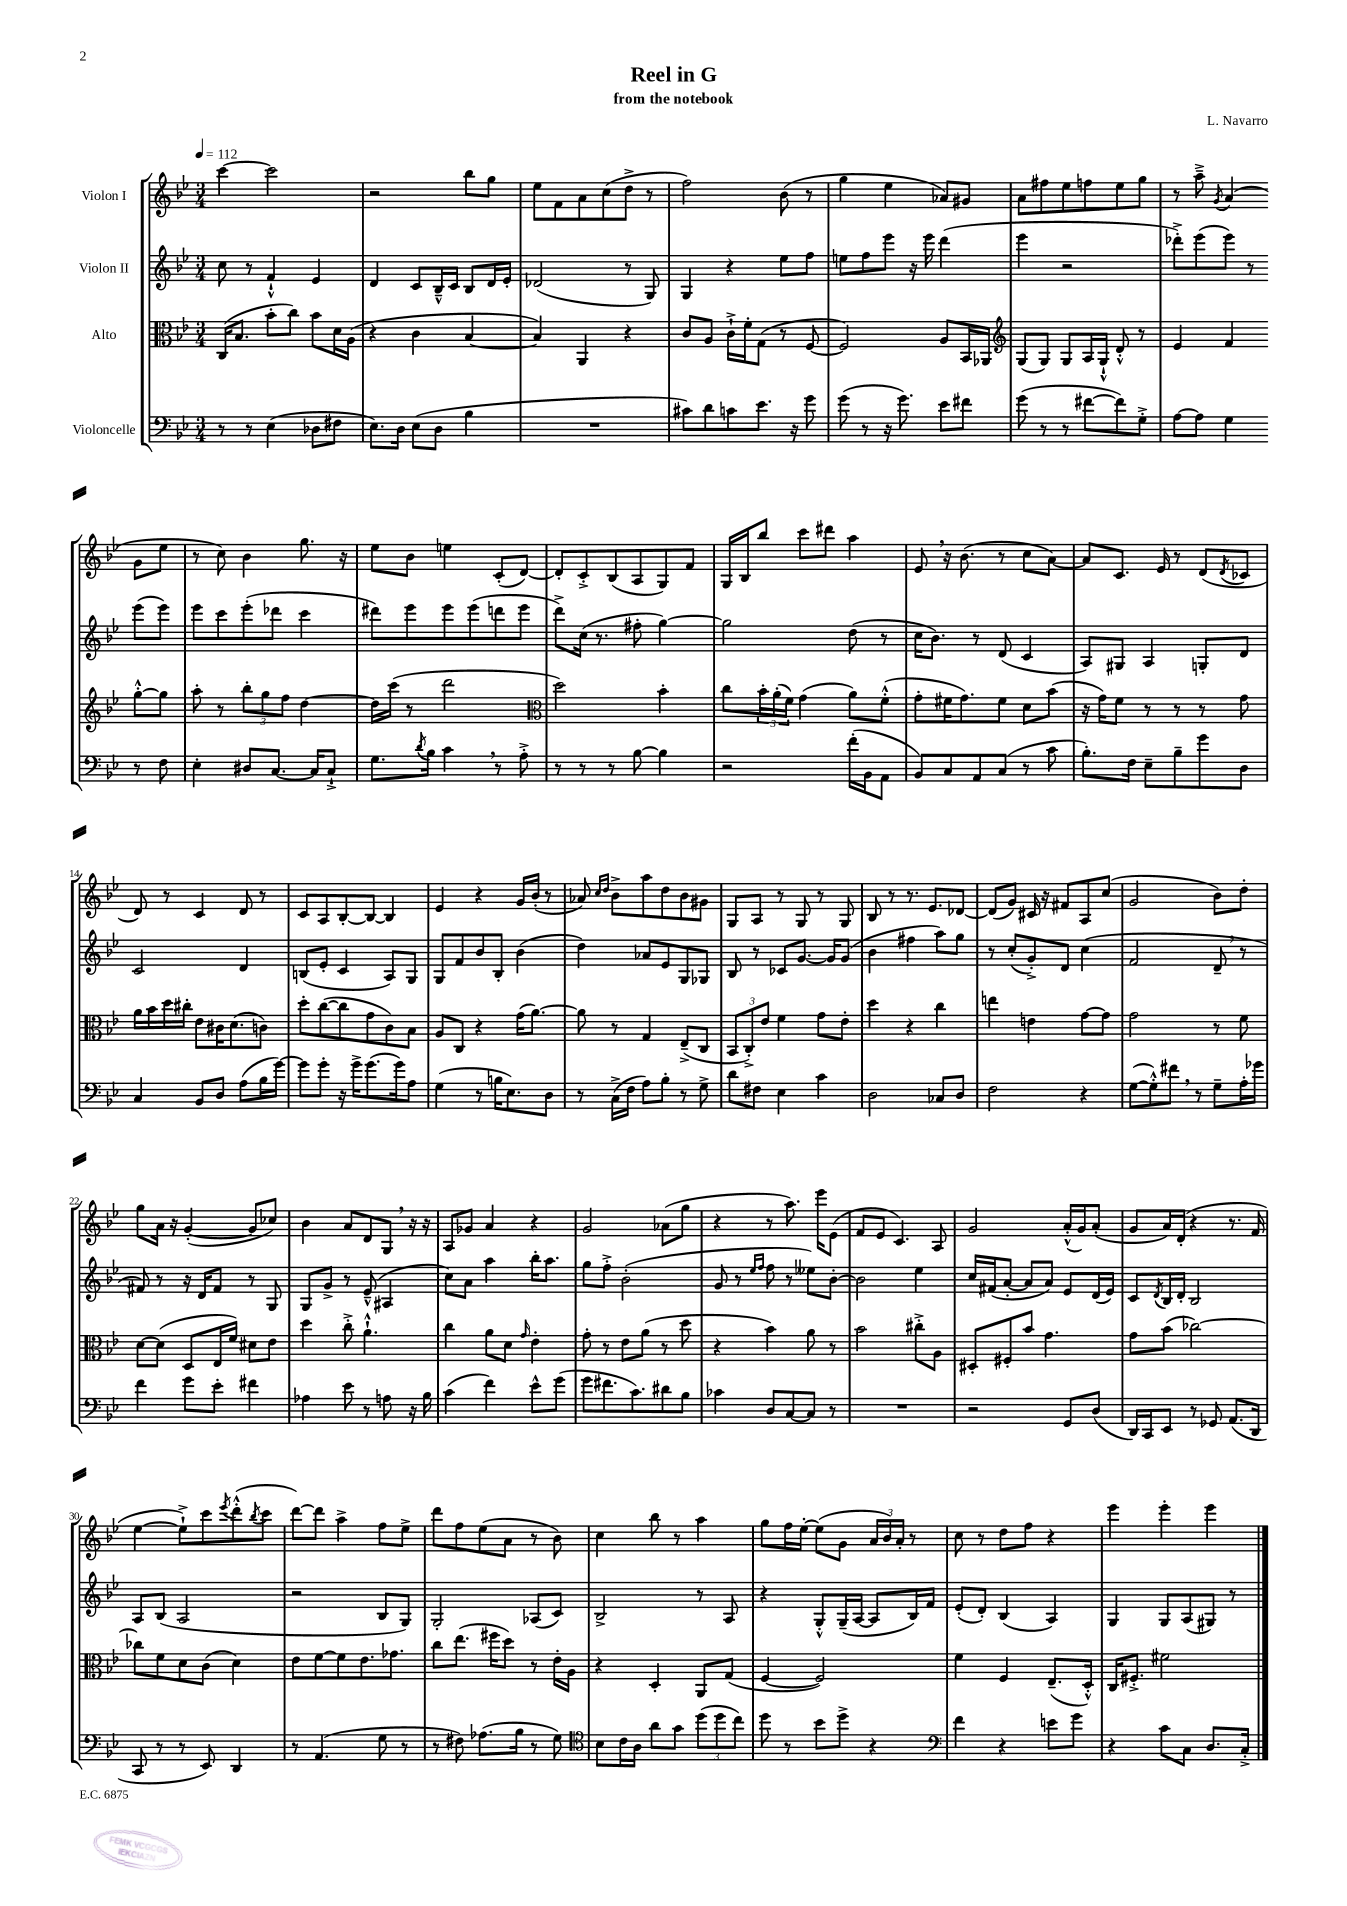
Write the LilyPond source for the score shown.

\header { title = "Reel in G" composer = "L. Navarro" subtitle = "from the notebook" }
<<
\new StaffGroup <<
\new Staff = "s0" \with { instrumentName = "Violon I" } {
    \clef treble \key bes \major \numericTimeSignature \time 3/4 \tempo 4 = 112
    c'''4~ c'''2 |
    r2 bes''8 g''8 |
    ees''8 f'8 a'8 c''8( d''8-> r8 |
    f''2) bes'8( r8 |
    g''4 ees''4 aes'8) gis'8 |
    a'8 fis''8 ees''8 f''8 ees''8 g''8 |
    r8 a''8---> \acciaccatura { g'8 } a'4( g'8 ees''8 |
    r8 c''8) bes'4 g''8. r16 |
    ees''8 bes'8 e''4 c'8-.( d'8~) |
    d'8-. c'8-.-> bes8( a8 g8) f'8 |
    g16 bes16 bes''8 c'''8 dis'''8 a''4 |
    ees'8 \breathe r16 bes'8.( r8 c''8 a'8~) |
    a'8 c'8. ees'16 r8 d'8( \acciaccatura { d'8 } ces'8 |
    d'8) r8 c'4 d'8 r8 |
    c'8 a8 bes8~-. bes8~ bes4 |
    ees'4 r4 g'16 bes'16-.( r8 |
    aes'8) \grace { c''16 d''16 } bes'8-> a''8 d''8 bes'8 gis'8 |
    g8 a8 r8 g8 r8 g8 |
    bes8 r8 r8. ees'8. des'8~ |
    des'8( g'8) cis'16 r16 fis'8 a8 c''8( |
    g'2 bes'8) d''8-. |
    g''8 a'16 r16 g'4~-.( g'8 ces''8) |
    bes'4 a'8 d'8 g8 \breathe r16 r16 |
    a8 ges'8 a'4 r4 |
    g'2 aes'8( g''8 |
    r4 r8 a''8.) ees'''16 ees'8( |
    f'8 ees'8 c'4.) a8 |
    g'2 a'16-.-^( g'16) a'8-.( |
    g'8 a'16) d'16-.( r4 r8. f'16 |
    ees''4~ ees''8-!->) c'''8 \acciaccatura { ees'''8 } d'''8-.-^( \acciaccatura { bes''8 } c'''8 |
    d'''8~) d'''8 a''4-> f''8 ees''8-> |
    d'''8 f''8 ees''8( a'8 r8 bes'8) |
    c''4 bes''8 r8 a''4 |
    g''8 f''16 ees''16~-. ees''8( g'8 \tuplet 3/2 { a'16 bes'16) a'16-. } r8 |
    c''8 r8 d''8 f''8 r4 |
    ees'''4 ees'''4-. ees'''4 \bar "|." |
}
\new Staff = "s1" \with { instrumentName = "Violon II" } {
    \clef treble \key bes \major \numericTimeSignature \time 3/4
    c''8 r8 f'4-!-^ ees'4 |
    d'4 c'8 bes16---^ c'16 bes8 d'16 ees'16-. |
    des'2( r8 g8) |
    g4 r4 ees''8 f''8 |
    e''8 f''8 ees'''8 r16 ees'''16 d'''4( |
    ees'''4 r2 |
    des'''8-.->) ees'''8( ees'''8) r8 ees'''8( ees'''8) |
    ees'''8 c'''8 ees'''8-.( des'''8 c'''4 |
    dis'''8) ees'''8 ees'''8 ees'''8( d'''8 ees'''8 |
    d'''8->) c''16( r8. fis''8-. g''4~) |
    g''2 d''8( r8 |
    c''16 bes'8.) r8 d'8( c'4 |
    a8) gis8 a4 g8-. d'8 |
    c'2 d'4 |
    b8( ees'8-. c'4 a8) g8 |
    g8 f'8 bes'8 bes8-. bes'4( |
    d''4) aes'8 ees'8 g8 ges8 |
    bes8 r8 ces'8 g'8.~ g'16 g'8( |
    bes'4 fis''4 a''8) g''8 |
    r8 c''8-.( g'8-.->) d'8 c''4( |
    f'2 d'8-- \breathe r8 |
    fis'8) r8 r16 d'16 fis'8 r8 g8 |
    g8 g'8-> r8 ees'8---^( ais4 |
    c''8) a'8 a''4 bes''16-. a''8. |
    g''8 f''8-.-> bes'2-.( |
    g'8 r8 \grace { ees''16 f''16 } f''8 r8 eeses''8) bes'8~-. |
    bes'2 ees''4 |
    c''16 fis'16( a'8~-. a'8 a'8) ees'8 d'16( ees'16) |
    c'8 \acciaccatura { d'8 } bes16 d'16-. bes2 |
    a8 bes8( a2 |
    r2 bes8 g8) |
    g2-. aes8( c'8) |
    bes2-> r8 a8 |
    r4 g8-.-^ g16--( a16~ a8 bes16) f'16 |
    ees'8-.( d'8-.) bes4( a4) |
    g4 g8 a8( gis8) r8 \bar "|." |
}
\new Staff = "s2" \with { instrumentName = "Alto" } {
    \clef alto \key bes \major \numericTimeSignature \time 3/4
    c16( bes8. bes'8-. c''8) bes'8 d'16 a16( |
    r4 c'4 bes4~ |
    bes4) a,4 r4 |
    c'8 a8 c'16-!-> f'16-. g8( r8 f8~ |
    f2) a8 bes,16 aes,16 |
    \clef treble g8( g8) g8 a16 g16-!-^ d'8-.-^ r8 |
    ees'4 f'4 g''8~-.-^ g''8 |
    a''8-. r8 \tuplet 3/2 { bes''8-. g''8 f''8 } d''4~ |
    d''16 c'''16( r8 d'''2 |
    \clef alto d''2) bes'4-. |
    c''8 \tuplet 3/2 { bes'16-. a'16-.( f'16) } g'4( a'8) f'8-.-^( |
    g'8-. fis'16 g'8.) fis'8 d'8 bes'8( |
    r16 g'16) f'8 r8 r8 r8 g'8 |
    a'16 bes'16 d''16 cis''16-. ees'8 cis'16 d'8.( c'8) |
    d''8-. c''8~( c''8 g'8 c'8) bes8 |
    a8 c8 r4 g'16( a'8.~) |
    a'8 r8 g4 ees8--->( c8 |
    \tuplet 3/2 { bes,8 c8-.->) ees'8 } f'4 g'8 ees'8-. |
    d''4 r4 c''4 |
    e''4 e'4 g'8~ g'8 |
    g'2 r8 f'8 |
    d'8~ d'8( d8 ees16 f'16) dis'8 ees'8 |
    d''4 c''8-.-> a'4.-!-^ |
    c''4 a'8 d'8 \grace { g'16 } ees'4-. |
    g'8-. r8 ees'8 a'8( r8 d''8 |
    r4 bes'4) a'8 r8 |
    bes'2 cis''8-.-> a8 |
    dis8-. fis8-. bes'8 g'4. |
    g'8 bes'8( ces''2~) |
    ces''8 f'8 d'8 c'8( d'4) |
    ees'8 f'8~ f'8 ees'8. ges'8. |
    c''8 ees''8.( fis''16 d''8) r8 ees'16-. a16 |
    r4 d4-. a,8 g8( |
    f4~ f2) |
    f'4 f4 ees8.--( d16-.-^) |
    c16 fis8.-.-> fis'2 \bar "|." |
}
\new Staff = "s3" \with { instrumentName = "Violoncelle" } {
    \clef bass \key bes \major \numericTimeSignature \time 3/4
    r8 r8 ees4( des8 fis8 |
    ees8.) d16 ees8( d8 bes4 |
    R2. |
    cis'8) d'8 c'8 ees'8. r16 g'8 |
    g'8( r8 r16 g'8.) ees'8 fis'8 |
    g'8( r8 r8 fis'8~ fis'8) g8-.-> |
    a8~ a8 g4 r8 f8 |
    ees4-. dis8 c8.~ c16 c8-!-> |
    g8. \acciaccatura { d'8 } bes16 c'4 \breathe r8 a8-.-> |
    r8 r8 r8 bes8~ bes4 |
    r2 f'16-.( bes,16 a,8 |
    bes,8) c8 a,8 c8( r8 c'8 |
    bes8.-.) f16 ees8-- bes8-- g'8 d8 |
    c4 bes,8 d8 a8( bes16 g'16~) |
    g'8 g'8-. r16 g'16-> g'8.( g'16) a8 |
    g4( r8 b16 ees8.) d8 |
    r8 c16->( f16 a8) bes8-. r8 g8-> |
    d'8 fis8 ees4 c'4 |
    d2 ces8 d8 |
    f2 r4 |
    g8~( g8-.-^) fis'8 \breathe r8 g8-- a16-. ges'16 |
    f'4 g'8 ees'8-. fis'4 |
    aes4 ees'8 r8 a8 r16 bes16 |
    c'4( f'4) ees'8-^ g'8( |
    g'8 fis'8. c'8.) dis'8 bes8 |
    ces'4 d8 c8~ c8 r8 |
    R2. |
    r2 g,8 d8( |
    d,16) c,16 ees,8 r8 ges,8 a,8.( d,16 |
    c,8 r8 r8 ees,8) d,4 |
    r8 a,4.( g8 r8 |
    r8 fis8) aes8.( bes16 r8 g8) |
    \clef tenor bes8 c'16 a16 a'8 g'8 \tuplet 3/2 { d''8( d''8 c''8) } |
    d''8 r8 bes'8 d''8-> r4 |
    \clef bass f'4 r4 e'8 g'8 |
    r4 c'8 c8 d8. c16-.-> \bar "|." |
}
>>
>>
